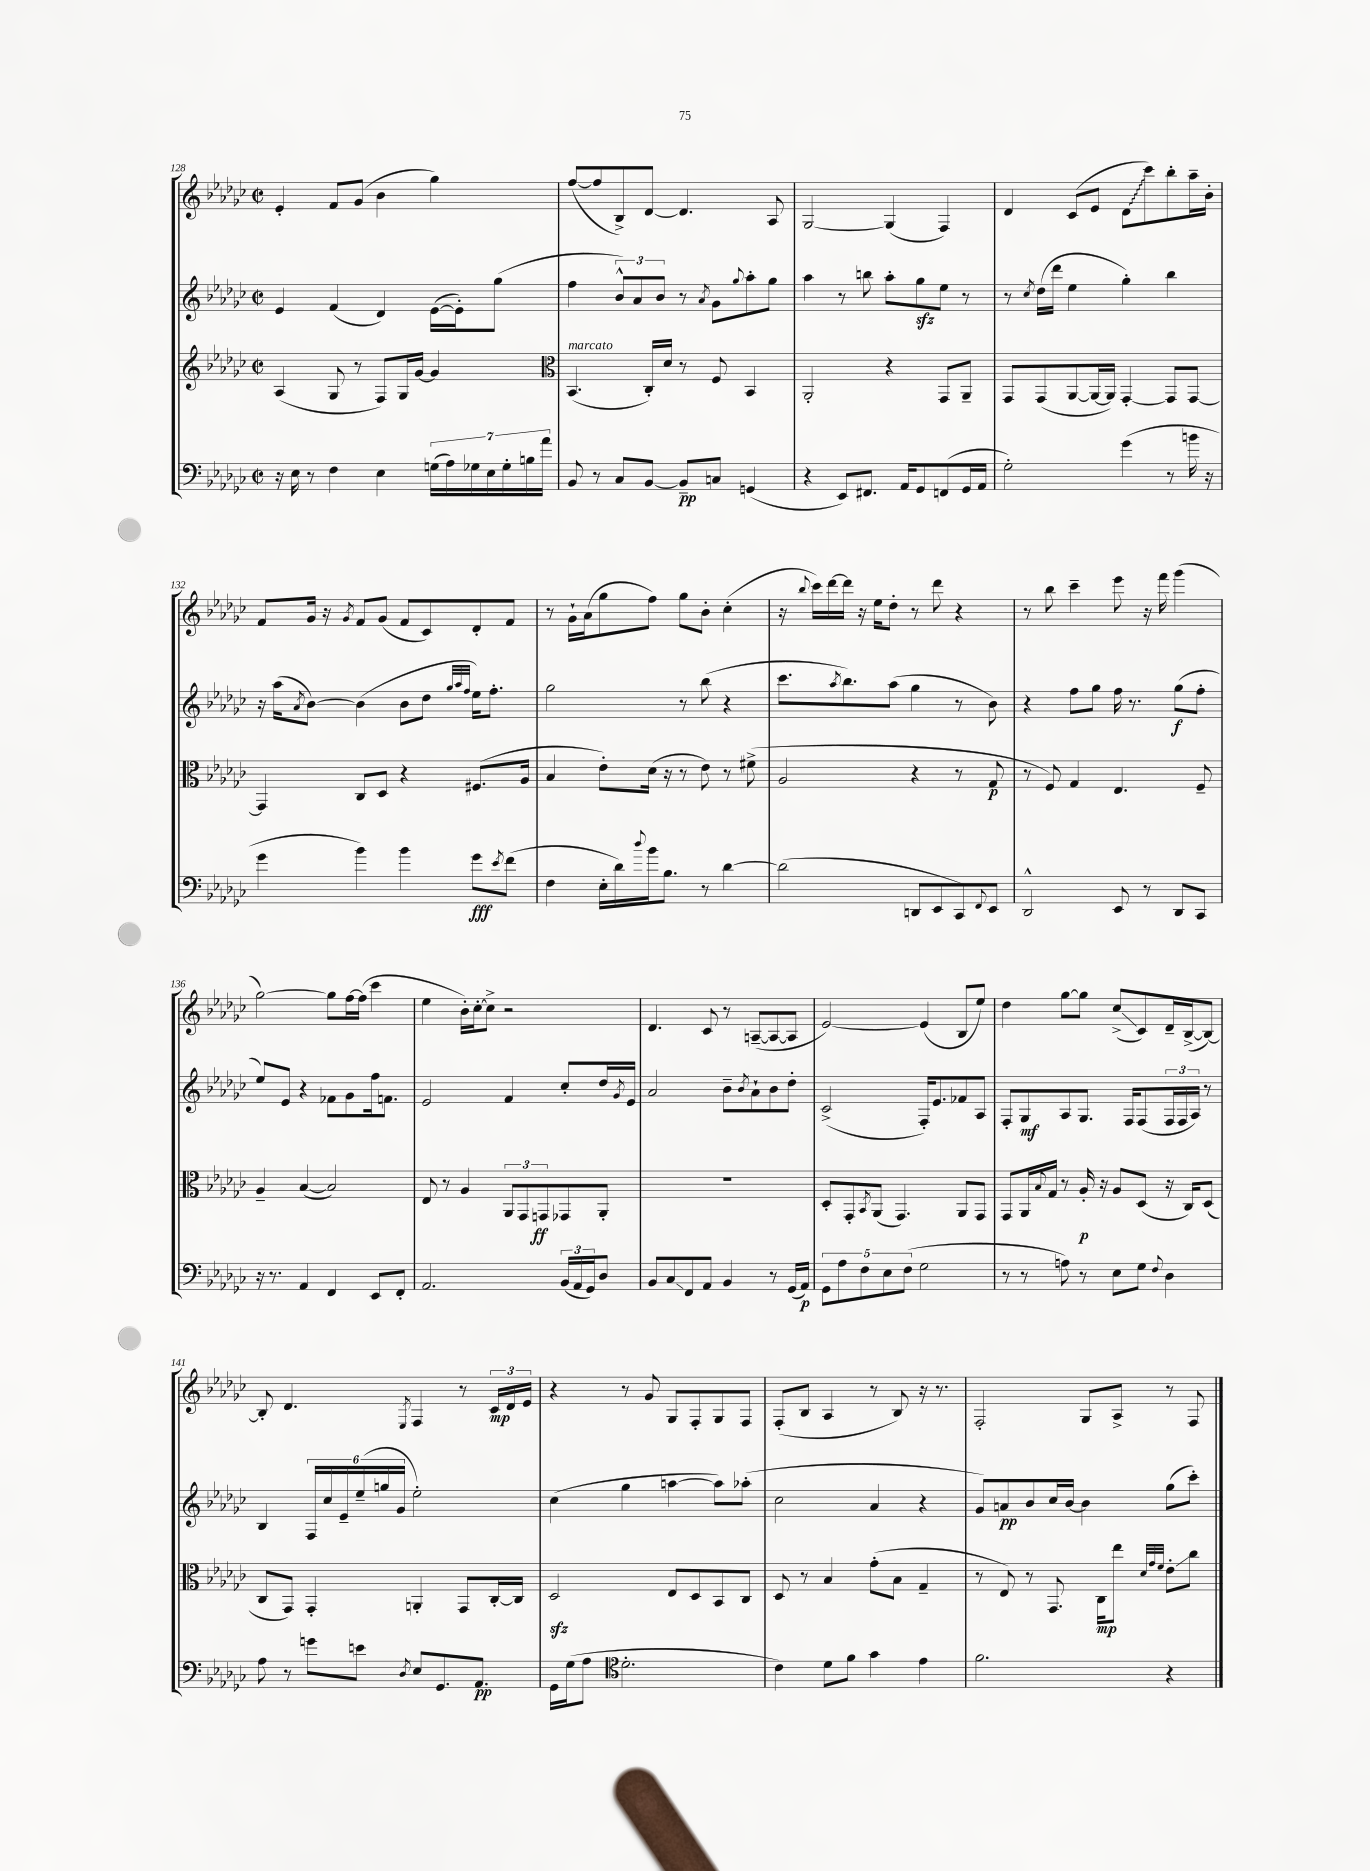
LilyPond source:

<<
\new StaffGroup <<
\new Staff = "s0" {
    \clef treble \key ges \major \defaultTimeSignature \time 2/2
    ees'4-. f'8 ges'8( bes'4 ges''4) |
    f''8~( f''8 bes8->) des'8~ des'4. aes8 |
    ges2~ ges4( f4) |
    des'4 ces'8( ees'8 \once \override Glissando.style = #'zigzag des'8\glissando ces'''8) bes''8-. aes''16-- bes'16-. |
    f'8 ges'16 r16 \acciaccatura { ges'8 } f'8 ges'8( f'8 ces'8) des'8-. f'8 |
    r8 ges'16-! aes'16( ges''8 f''8) ges''8 bes'8-. ces''4-.( |
    r16 \appoggiatura { bes''8 } ces'''16) des'''16~ des'''16 r16 ees''16 des''8-. r8 des'''8 r4 |
    r8 bes''8 ces'''4-- ees'''8 r16 f'''16 ges'''4( |
    ges''2~) ges''8 f''16~ f''16( ces'''4 |
    ees''4 bes'16-.) ces''16~-. ces''8-> r2 |
    des'4. ces'8 r8 a8~--( a8~ a8 |
    ees'2~) ees'4( bes8 ees''8) |
    des''4 ges''8~ ges''8 ces''8->\glissando( ces'8) des'16-- bes16~->( bes8~) |
    bes8-. des'4. \acciaccatura { ees8 } f4 r8 \tuplet 3/2 { ces'16\mp des'16 ees'16 } |
    r4 r8 ges'8 ges8 f8-. ges8 f8 |
    f8-.( bes8 aes4 r8 bes8) r16 r8. |
    f2-. ges8 aes8-> r8 f8 \bar "|." |
}
\new Staff = "s1" {
    \clef treble \key ges \major \defaultTimeSignature \time 2/2
    ees'4 f'4( des'4) ees'16~( ees'16-.) ges''8( |
    f''4 \tuplet 3/2 { bes'8-^) aes'8 bes'8 } r8 \acciaccatura { aes'8 } ges'8 \appoggiatura { ges''8 } aes''8-. ges''8 |
    aes''4 r8 b''8 aes''8-. ges''8\sfz ees''8 r8 |
    r8 \acciaccatura { ces''8 } des''16( des'''16 ees''4 ges''4-.) bes''4 |
    r16 aes''16( \acciaccatura { aes'8 } bes'8~) bes'4( bes'8 des''8 \grace { ges''32 aes''32 f''32 } ees''16) f''8.-. |
    ges''2 r8 bes''8( r4 |
    ces'''8. \acciaccatura { aes''8 } bes''8.) aes''8( ges''4 r8 bes'8) |
    r4 f''8 ges''8 f''16 r8. ges''8\f( f''8-. |
    ees''8) ees'8 r4 fes'8 ges'8 f''16 f'8. |
    ees'2 f'4 ces''8-. des''16 \acciaccatura { ges'8 } ees'16 |
    aes'2 bes'8-- \acciaccatura { bes'8 } aes'8-! bes'8 des''8-. |
    ces'2->( f16-.) ees'8. fes'8 aes8 |
    f8-. ges8\mf aes8 ges8. f16 f8( \tuplet 3/2 { f16 f16 aes16) } r8 |
    bes4 \tuplet 6/4 { f16 ces''16 ees'16-- ees''16--( g''16 ges'16 } ees''2-.) |
    ces''4( ges''4 a''4~ a''8) aes''8-.( |
    ces''2 aes'4 r4 |
    ges'8) a'8\pp bes'8 ces''16 bes'16~ bes'4 ges''8( ces'''8-.) \bar "|." |
}
\new Staff = "s2" {
    \clef treble \key ges \major \defaultTimeSignature \time 2/2
    aes4( ges8 r8 f8) ges16 ges'16~ ges'4 |
    \clef alto bes,4.^\markup { \italic "marcato" }( ces16-.) des'16 r8 f8 bes,4 |
    aes,2-. r4 ges,8 aes,8-- |
    ges,8 ges,8( aes,8~ aes,16~ aes,16) ges,4~-. ges,8 ges,8~ |
    ges,4 ces8 des8 r4 fis8.( aes16 |
    bes4 ees'8-.) des'16( r16 r8 ees'8) r8 fis'8->( |
    aes2 r4 r8 ges8\p |
    r8 f8) ges4 ees4. f8-- |
    aes4-- bes4~( bes2) |
    ees8 r8 aes4 \tuplet 3/2 { aes,8 ges,8 g,8\ff } ges,8 aes,8-. |
    R1 |
    des8-. ges,8-. \acciaccatura { bes,8 } aes,8( ges,4.) aes,8 ges,8 |
    ges,8 aes,16 \appoggiatura { bes8 } ges16 r8 aes16-.\p r16 aes8 des8( r16 ces16) des8( |
    ces8 ges,8) ges,4-. a,4-. ges,8 ces16~-. ces16 |
    des2\sfz ees8 des8 bes,8 ces8 |
    des8 r8 bes4 ges'8-.( bes8 ges4-- |
    r8 ees8) r8 ges,8. ces16\mp ees''8 \grace { des'32 ges'32 f'32 } ees'8-.\glissando ces''8 \bar "|." |
}
\new Staff = "s3" {
    \clef bass \key ges \major \defaultTimeSignature \time 2/2
    r16 ees16 r8 f4 ees4 \tuplet 7/4 { g16( aes16) ges16 ees16 ges16-. b16 aes'16 } |
    bes,8 r8 ces8 bes,8~ bes,8--\pp c8 g,4( |
    r4 ees,8) fis,8. aes,16 ges,8 f,8( ges,16 aes,16 |
    ges2-.) ges'4( r8 b'16 r16 |
    ges'4 bes'4) bes'4 ges'8\fff \acciaccatura { ees'8 } f'8( |
    f4 ees16-. des'16) \appoggiatura { des''8 } bes'16 bes8. r8 des'4~ |
    des'2( d,8 ees,8 ces,8) \appoggiatura { f,8 } ees,8 |
    des,2-^ ees,8 r8 des,8 ces,8 |
    r16 r8. aes,4 f,4 ees,8 f,8-. |
    aes,2. \tuplet 3/2 { bes,16( aes,16 ges,16) } des8 |
    bes,8 ces8\glissando f,8 aes,8 bes,4 r8 ges,16( aes,16\p) |
    \tuplet 5/4 { ges,8 aes8 f8 ees8 f8( } ges2 |
    r8 r8 a8) r8 ees8 ges8 \appoggiatura { f8 } des4 |
    aes8 r8 g'8 e'8 \acciaccatura { des8 } ees8 ges,8. aes,8.\pp |
    ges,16 ges16( aes8 \clef tenor des'2.-. |
    ces'4) des'8 f'8 ges'4 ees'4 |
    f'2. r4 \bar "|." |
}
>>
>>
\layout { \context { \Score currentBarNumber = #128 } }
